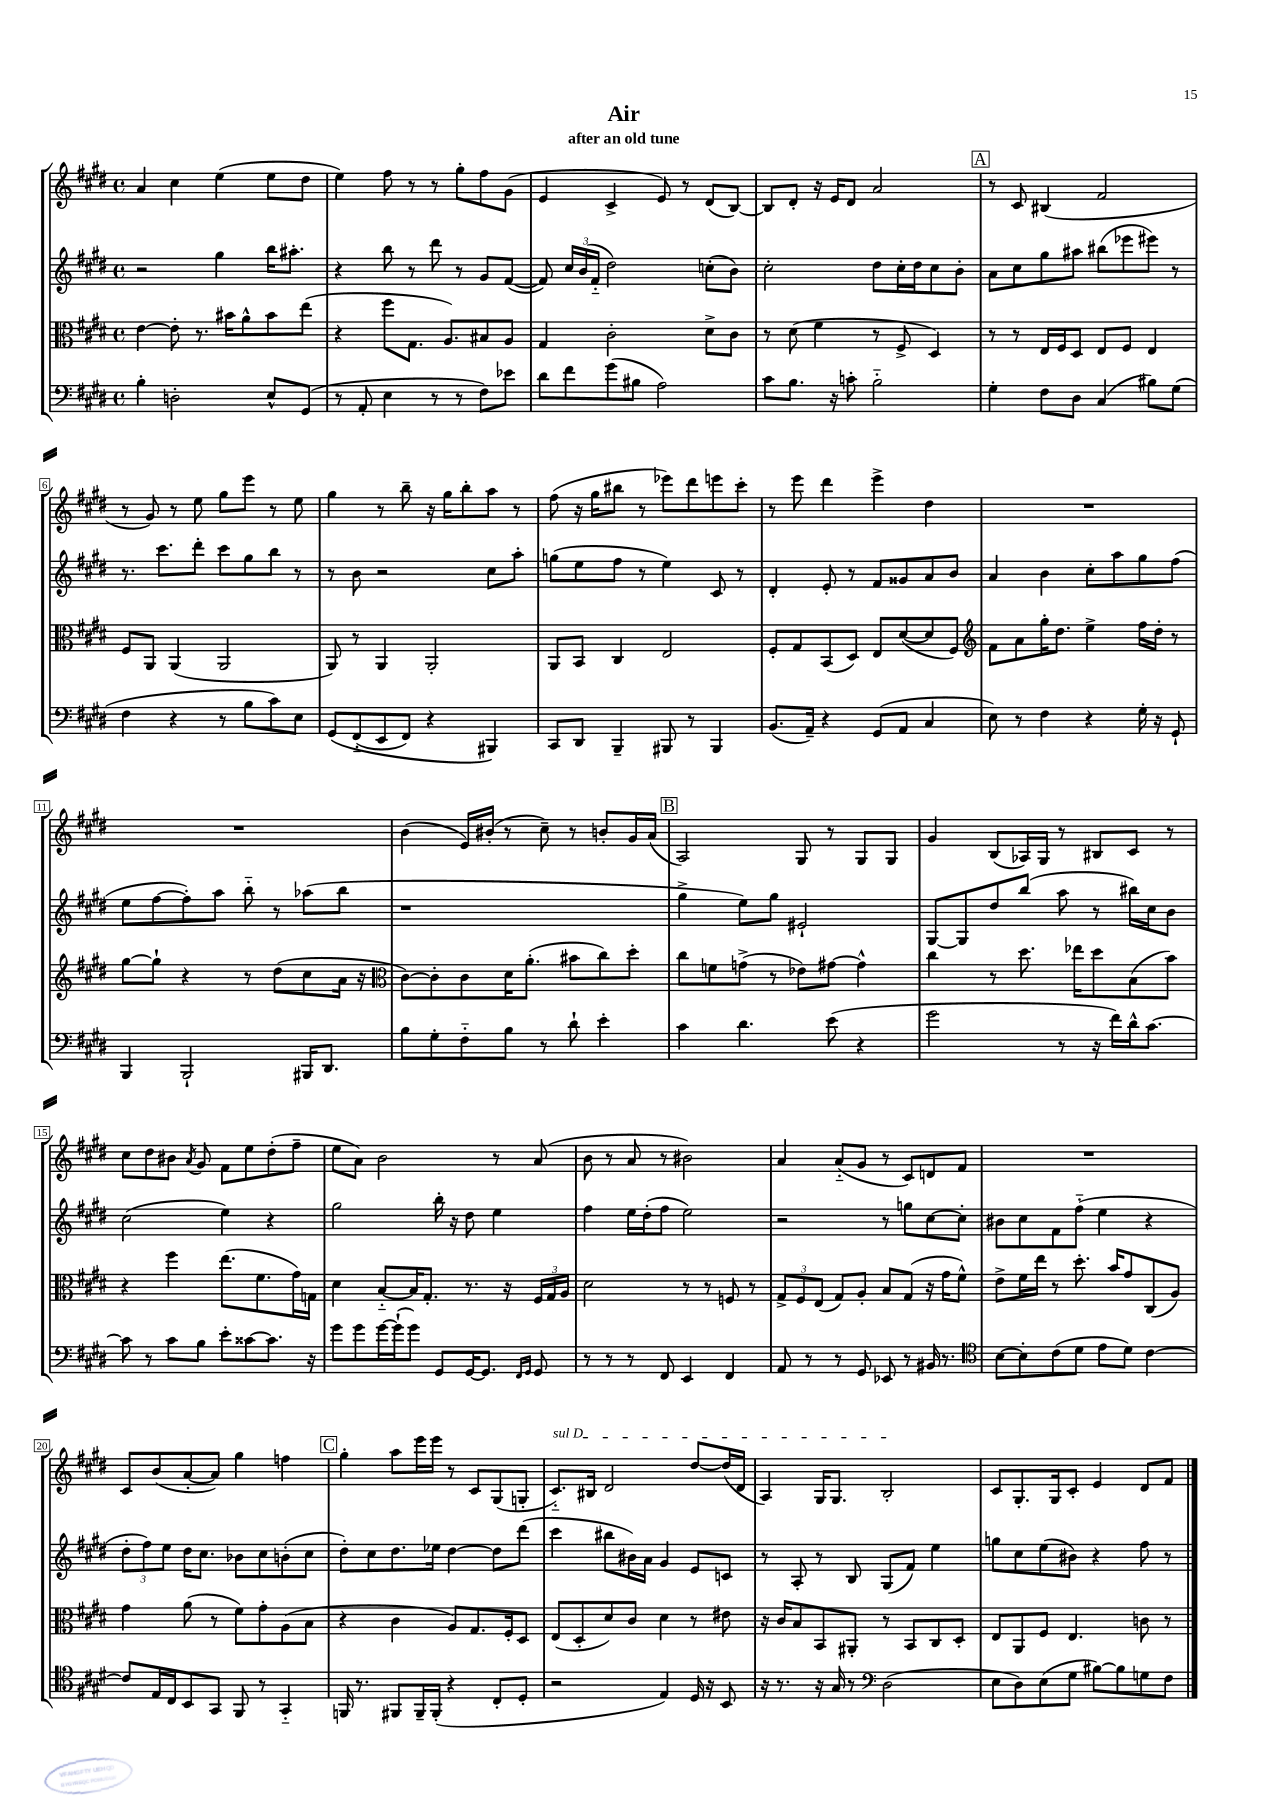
\header { title = "Air" subtitle = "after an old tune" }
<<
\new StaffGroup <<
\new Staff = "s0" {
    \clef treble \key e \major \defaultTimeSignature \time 4/4
    \autoBeamOff a'4 cis''4 e''4( e''8[ dis''8] |
    e''4) fis''8 r8 r8 gis''8[-. fis''8 gis'8]( |
    e'4 cis'4-> e'8) r8 dis'8[( b8]~) |
    b8[ dis'8]-. r16 e'16[ dis'8] a'2 |
    \mark \markup { \box "A" } r8 cis'8 bis4( fis'2 |
    r8 gis'8) r8 e''8 gis''8[ e'''8] r8 e''8 |
    gis''4 r8 b''8-- r16 gis''16[ b''8-. a''8] r8 |
    fis''8( r16 gis''16[ bis''8] r8 ees'''8[) dis'''8 e'''8 cis'''8]-. |
    r8 e'''8 dis'''4 e'''4-> dis''4 |
    R1 |
    R1 |
    b'4( e'16[) bis'16]-.( r8 cis''8--) r8 b'8[-. gis'16 a'16]( |
    \mark \markup { \box "B" } a2) gis8 r8 gis8[ gis8] |
    gis'4 b8[( aes16) gis16] r8 bis8[ cis'8] r8 |
    cis''8[ dis''8 bis'8] \acciaccatura { a'8 } gis'8 fis'8[ e''8 dis''8-.( fis''8]-- |
    e''8[ a'8]) b'2 r8 a'8( |
    b'8 r8 a'8 r8 bis'2) |
    a'4 a'8[-_( gis'8] r8 cis'8[) d'8 fis'8] |
    R1 |
    cis'8[ b'8( a'8~-. a'8]) gis''4 f''4 |
    \mark \markup { \box "C" } gis''4-. a''8[ e'''16 e'''16] r8 cis'8[ gis8( g8]-. |
    \once \override TextSpanner.bound-details.left.text = \markup { \italic "sul D" } cis'8.[-_\startTextSpan) bis16] dis'2 dis''8[~ dis''16( dis'16] |
    a4) gis16[ gis8.] b2-.\stopTextSpan |
    cis'8[ gis8.-. gis16 cis'8]-. e'4 dis'8[ fis'8] \bar "|." |
}
\new Staff = "s1" {
    \clef treble \key e \major \defaultTimeSignature \time 4/4
    \autoBeamOff r2 gis''4 b''16[ ais''8.]-. |
    r4 b''8 r8 dis'''8 r8 gis'8[ fis'8]~( |
    fis'8) \tuplet 3/2 { cis''16[ b'16( fis'16]-_ } dis''2) c''8[-.( b'8]) |
    cis''2-. dis''8[ cis''16-. dis''16 cis''8 b'8]-. |
    \mark \markup { \box "A" } a'8[ cis''8 gis''8 ais''8] bis''8[( ees'''8 eis'''8]) r8 |
    r8. cis'''8.[ dis'''8]-. cis'''8[ gis''8 b''8] r8 |
    r8 b'8 r2 cis''8[ a''8]-. |
    g''8[( e''8 fis''8] r8 e''4) cis'8 r8 |
    dis'4-. e'8-. r8 fis'8[ gisis'8 a'8 b'8] |
    a'4 b'4 cis''8[-. a''8 gis''8 fis''8]( |
    e''8[ fis''8~ fis''8-.) a''8] b''8-_ r8 aes''8[( b''8] |
    r1 |
    \mark \markup { \box "B" } gis''4-> e''8[) gis''8] eis'2-! |
    gis8[~ gis8 dis''8 b''8]( a''8 r8 bis''16[) cis''16 b'8] |
    cis''2( e''4) r4 |
    gis''2 b''16-. r16 dis''8 e''4 |
    fis''4 e''16[ dis''16-.( fis''8] e''2) |
    r2 r8 g''8[ cis''8~ cis''8]-. |
    bis'8[ cis''8 fis'8 fis''8]-_( e''4 r4 |
    \tuplet 3/2 { dis''8[-. fis''8) e''8] } dis''16[ cis''8.] bes'8[ cis''8 b'8-.( cis''8] |
    \mark \markup { \box "C" } dis''8[-.) cis''8 dis''8. ees''16] dis''4~ dis''8[ dis'''8]( |
    cis'''4 bis''8[ bis'16) a'16] gis'4 e'8[ c'8] |
    r8 a8-. r8 b8 gis8[( fis'8]) e''4 |
    g''8[ cis''8 e''8( bis'8]) r4 fis''8 r8 \bar "|." |
}
\new Staff = "s2" {
    \clef alto \key e \major \defaultTimeSignature \time 4/4
    \autoBeamOff e'4~ e'8-. r8. bis'16[ a'8-^ bis'8 e''8]( |
    r4 fis''8[ gis8.] a8.[) bis8 a8] |
    gis4 cis'2-. dis'8[-> cis'8] |
    r8 dis'8( fis'4 r8 fis8-> dis4) |
    \mark \markup { \box "A" } r8 r8 e16[ fis16 dis8] e8[ fis8] e4 |
    fis8[ a,8] a,4( a,2 |
    a,8) r8 a,4 a,2-. |
    a,8[ b,8] cis4 e2 |
    fis8[-. gis8 b,8( dis8]) e8[ dis'8~( dis'8 fis8]) |
    \clef treble fis'8[ a'8 gis''16-. dis''8.] e''4-> fis''16[ dis''16]-. r8 |
    gis''8[~ gis''8]-! r4 r8 dis''8[( cis''8 a'16] r16 |
    \clef alto cis'8[~) cis'8-. cis'8 dis'16 a'8.]-.( bis'8[ cis''8) dis''8]-. |
    \mark \markup { \box "B" } cis''8[ f'8 g'8]->( r8 ees'8[) gis'8]~ gis'4-^ |
    cis''4 r8 dis''8. ees''16[ dis''8 b8( b'8]) |
    r4 fis''4 e''8.[( fis'8. gis'16) g16] |
    dis'4 b8[~-_ b16 gis8.]-. r8. r16 \tuplet 3/2 { fis16[ gis16 a16] } |
    dis'2 r8 r8 f8 r8 |
    \tuplet 3/2 { gis8[-> fis8 e8]( } gis8[) a8]-. b8[ gis8]( r16 gis'16[ fis'8]-^) |
    e'8[-> fis'16 e''16] r8 dis''8.-. b'16[ gis'8 cis8( a8]) |
    gis'4 a'8( r8 fis'8[) gis'8-. a8( b8] |
    \mark \markup { \box "C" } r4 cis'4 a8[) gis8. fis16-. dis8] |
    e8[( dis8-. dis'8) cis'8] dis'4 r8 eis'8 |
    r16 cis'16[ b8 b,8 ais,8]-. r8 b,8[ cis8 dis8]-. |
    e8[ a,8 fis8] e4. c'8 r8 \bar "|." |
}
\new Staff = "s3" {
    \clef bass \key e \major \defaultTimeSignature \time 4/4
    \autoBeamOff b4-. d2-. e8[-^ gis,8]( |
    r8 a,8-. e4 r8 r8 fis8[) ees'8] |
    dis'8[ fis'8 gis'8( bis8] a2) |
    cis'8[ b8.] r16 c'8-. b2-_ |
    \mark \markup { \box "A" } gis4-. fis8[ dis8] cis4( bis8[) gis8]( |
    fis4 r4 r8 b8[ cis'8) e8] |
    gis,8[\( fis,8-_( e,8 fis,8]) r4 bis,,4\) |
    cis,8[ dis,8] b,,4-- bis,,8 r8 bis,,4 |
    b,8.[( a,16]--) r4 gis,8[( a,8] cis4 |
    e8) r8 fis4 r4 gis16-. r16 gis,8-! |
    b,,4 b,,2-! bis,,16[ dis,8.] |
    b8[ gis8-. fis8-_ b8] r8 dis'8-! e'4-. |
    \mark \markup { \box "B" } cis'4 dis'4. e'8( r4 |
    gis'2 r8 r16 fis'16[) dis'16-^ cis'8.]~ |
    cis'8 r8 cis'8[ b8] e'8[-. cisis'8~ cisis'8.] r16 |
    gis'8[ gis'8 gis'16~ gis'16-!( gis'8]) gis,8[ gis,16~ gis,8.] \grace { fis,16[ gis,16] } gis,8 |
    r8 r8 r8 fis,8 e,4 fis,4 |
    a,8 r8 r8 gis,8 ees,8 r8 bis,16 r8. |
    \clef tenor b8[~ b8-. cis'8( dis'8] e'8[ dis'8]) cis'4~ |
    cis'8[ e16 cis16 b,8 gis,8] fis,8 r8 gis,4-_ |
    \mark \markup { \box "C" } f,16 r8. fis,8[ fis,16-- fis,16]-.( r4 cis8[-. dis8]-. |
    r2 e4) dis16 r16 b,8 |
    r16 r8. r16 gis16 r8 \clef bass dis2( |
    e8[ dis8) e8( gis8] bis8[~) bis8 g8 fis8] \bar "|." |
}
>>
>>
\layout { \context { \Score \override BarNumber.stencil = #(make-stencil-boxer 0.1 0.3 ly:text-interface::print) } }
